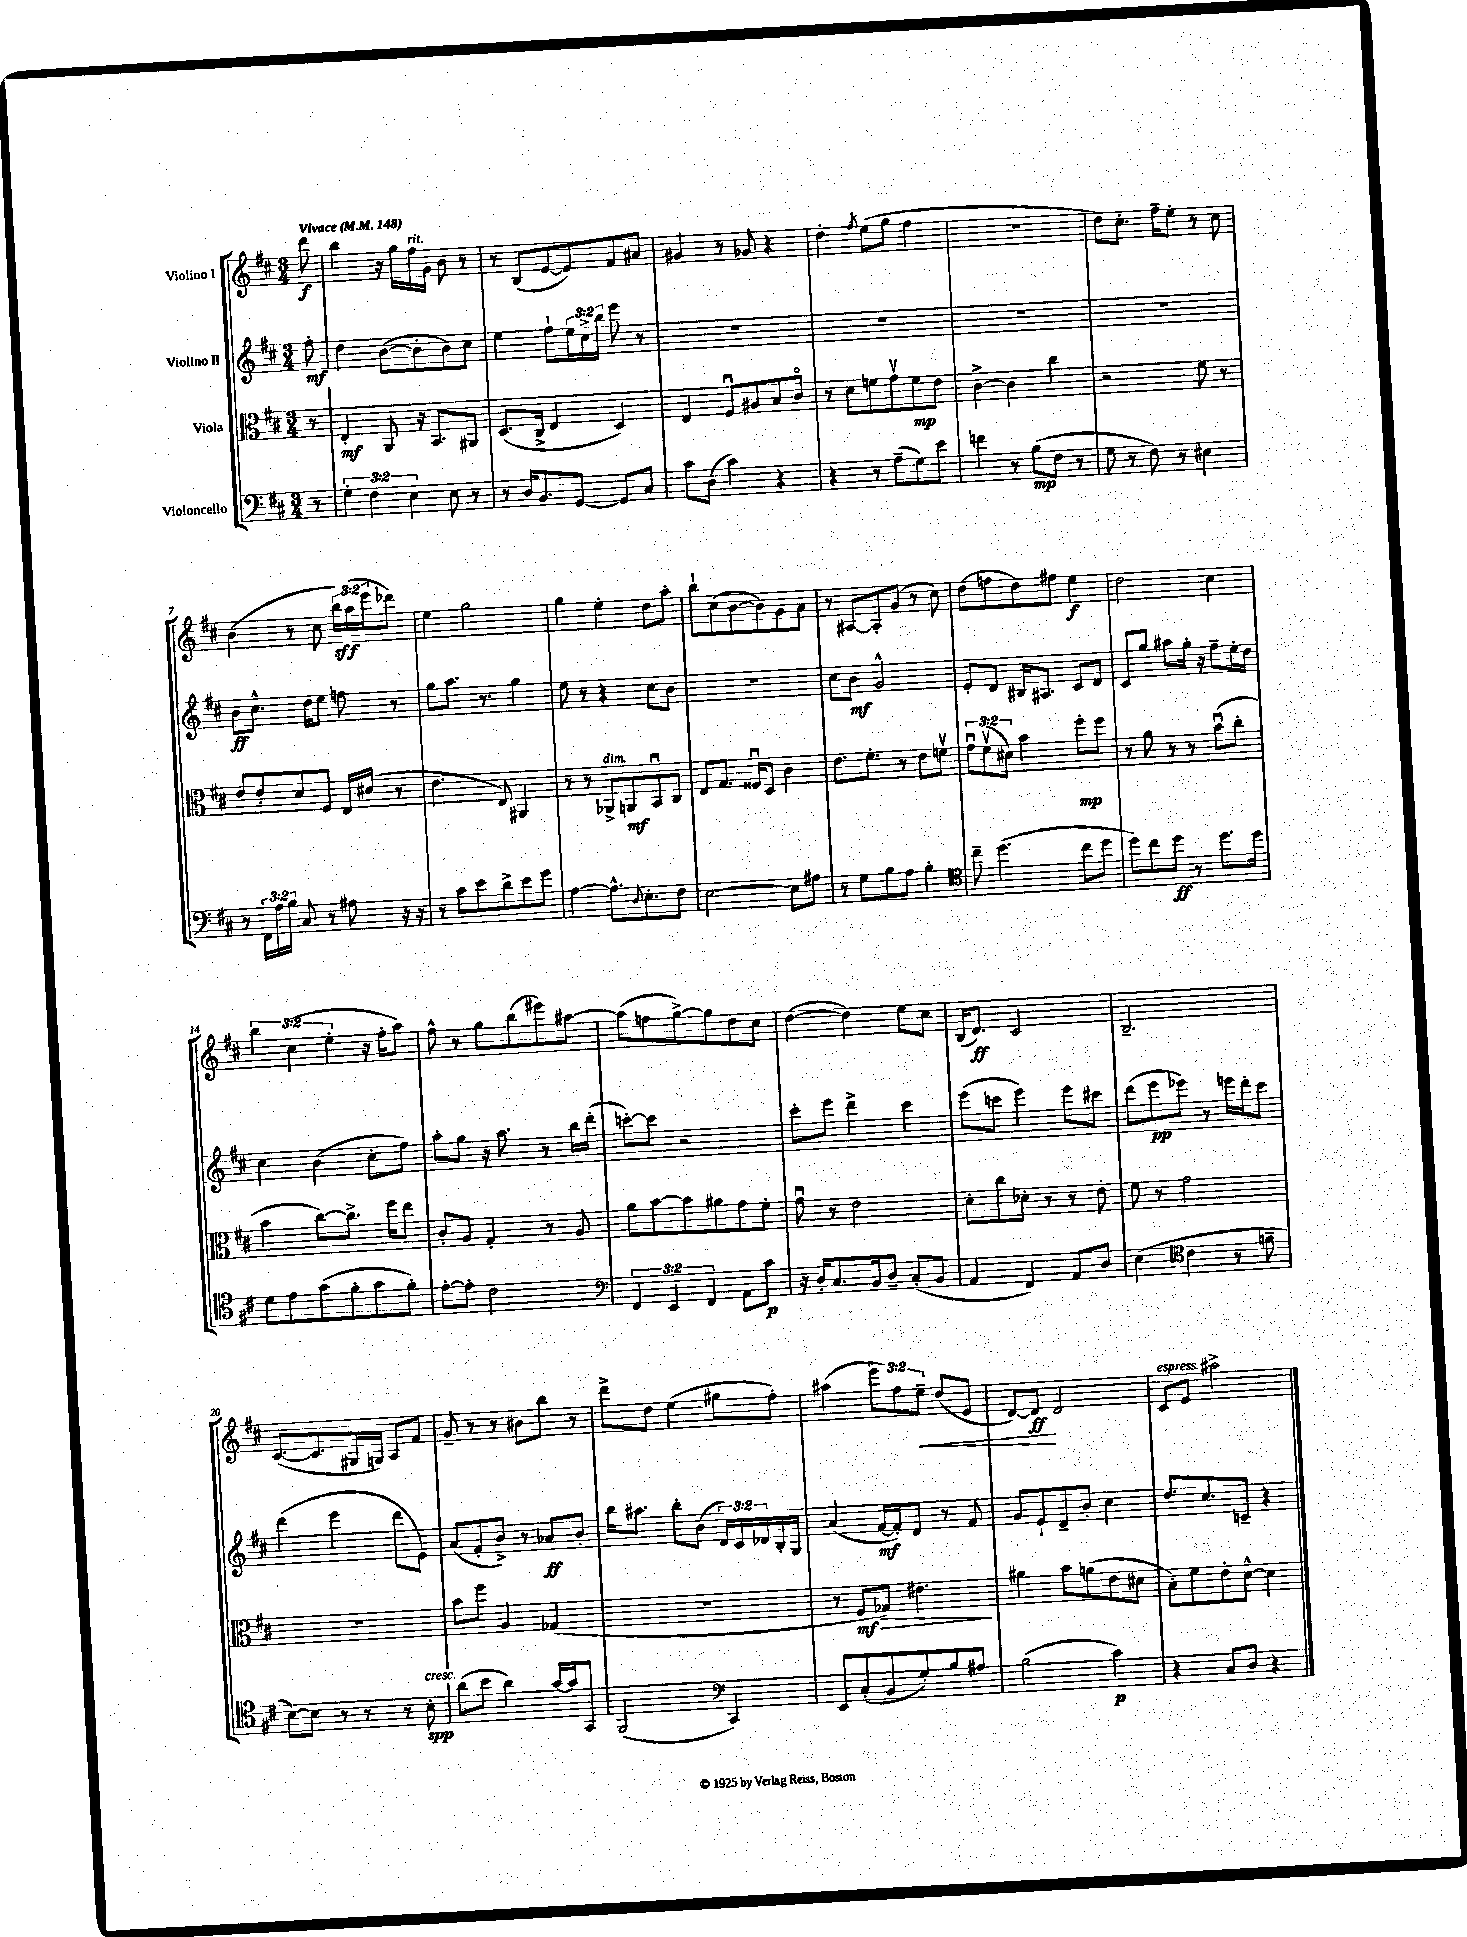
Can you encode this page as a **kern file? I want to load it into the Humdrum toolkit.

**kern	**kern	**kern	**kern
*staff4	*staff3	*staff2	*staff1
*clefF4	*clefC3	*clefG2	*clefG2
*k[f#c#]	*k[f#c#]	*k[f#c#]	*k[f#c#]
*M3/4	*M3/4	*M3/4	*M3/4
*MM148	*MM148	*MM148	*MM148
8r	8r	8ff#'	8ddd
=	=	=	=
6G'	4E'	4dd	4bb
6F#	.	.	.
.	8AA	([8b	16r
.	.	.	16gg
6E	.	.	.
.	16r	8b']	16ff#
.	8.BB	.	16g
8E	.	8b)	8b
8r	8AA#	8cc#	8r
=	=	=	=
8r	(8.D	4ee	8r
16D	.	.	(8B
8.BB	16C#^	.	.
.	4E	8ff#`	[8e
[8GG	.	24ee	8e])
.	.	24cc#^	.
.	.	24bb	.
8GG]	4D)	8eee	8f#
8C#	.	8r	8a#
=	=	=	=
8c#	4E	2.r	4g#
(8D	.	.	.
4c#)	8F#u	.	8r
.	8A#	.	8g-
4r	8B	.	4r
.	8c#o	.	.
=	=	=	=
4r	8r	2.r	4dd'
.	8d	.	.
.	.	.	8qff#
8r	8f	.	(8ee
(8A~	8gv	.	8gg
8G)	8f	.	4ff#
8e	8e	.	.
=	=	=	=
4f	[4c#^	2.r	2.r
8r	4c#]	.	.
(8B	.	.	.
8F#	4cc#	.	.
8r	.	.	.
=	=	=	=
8G	2r	2.r	8dd)
8r	.	.	8.cc#'
8F#)	.	.	.
.	.	.	16ff#~
8r	.	.	8ee'
4E#	8f#	.	8r
.	8r	.	8cc#
=	=	=	=
8r	8e	8b	(4b
24FF#	8e'	8.cc#^^	.
24A	.	.	.
24B	.	.	.
8C#	8d	.	8r
.	.	16dd	.
8r	8F#	8ee	8cc#
8A#	16E	8ff	24bb)
.	.	.	(24aa
.	(16d#	.	.
.	.	.	24eee
16r	8r	8r	8ddd-)
16r	.	.	.
=	=	=	=
8r	4.e	8gg	4ee
8c#	.	8.aa	.
8e	.	.	2gg
.	.	8.r	.
8d^	8E)	.	.
8e	4AA#	4gg	.
8g	.	.	.
=	=	=	=
[4A	8r	8ee	4gg
.	8r	8r	.
8.A^^]	8AA-^	4r	4ee'
.	8AA	.	.
8qqD	.	.	.
8.E'	.	.	.
.	8BBu	8cc#	8dd
8F#	8C#	8b	8aa'
=	=	=	=
[2E	8E	2.r	8bb`
.	8.G	.	(8cc#
.	.	.	[8b
.	16F##u	.	.
.	8D	.	8b])
8E]	4c#	.	8g
8A#	.	.	8a
=	=	=	=
8r	8.e	8cc#	8r
8G	.	8b	[8A#
.	8.f#'	.	.
8B	.	2g^^	8A#']
8A	8r	.	(8g
4B'	8e	.	8r
.	8fv	.	8cc#)
=	=	=	=
*clefC4	*	*	*
8cc#~	12gu	8e'	(8dd
.	(12f#v	.	.
(4.dd	.	8d	8ff
.	12d#)	.	.
.	4b	16B#	8dd)
.	.	8.A#	.
.	.	.	8ff#
8cc#	8ff#'	8c#	4ee
8dd	8ff#	8d	.
=	=	=	=
8dd)	8r	8c#	2dd
8cc#	8a	8gg	.
8dd	8r	8aa#	.
8r	8r	16gg'	.
.	.	16r	.
8.dd	(8bu	8ff#~	4cc#
.	8cc#'	16ee'	.
16dd	.	16dd	.
=	=	=	=
8d	4b	4cc#	6bb
8e	.	.	.
.	.	.	(6cc#
(8g	[8cc#)	(4b	.
.	.	.	6ee'
8f#'	8.cc#^]	.	.
8g	.	8cc#'	16r
.	16ff#	.	16ff#'
8f#')	8ee	8ff#)	8aa)
=	=	=	=
[8e'	8c#'	8aa'	8ff#^^
8e']	8A	8gg	8r
2c#	4G'	16r	8gg
.	.	8.aa	.
.	.	.	(8bb
.	8r	8r	8eee#)
.	8A	16bb	[8aa#
.	.	(16ddd'	.
=	=	=	=
*clefF4	*	*	*
6FF#	8a	[8ccc')	(8aa#]
.	[8b	8ccc]	8ff
6EE	.	.	.
.	8b]	2r	[8gg^)
6FF#	.	.	.
.	8a#	.	8gg]
8AA	8g	.	8dd
8c#	8f#'	.	8cc#
=	=	=	=
16r	8gu	8ccc#'	([4dd
16D'	.	.	.
8.C#	8r	8eee	.
.	2e	4ddd^	4dd])
16BB	.	.	.
8D~	.	.	.
(8C#'	.	4ccc#	8ee
8BB	.	.	8cc#
=	=	=	=
4AA	8d'	(8eee	(16B
.	.	.	8.d)
.	8cc#	8ccc	.
4FF#)	8d-'	4eee)	2c#
.	8r	.	.
8AA	8r	8eee	.
8D	8e'	8ccc#	.
=	=	=	=
(4E	8f#	(8ddd	2.B~
.	8r	8eee	.
*clefC4	*	*	*
4c#	2g	8eee-)	.
.	.	8r	.
8r	.	16eee	.
.	.	16ddd'	.
8f~	.	8ccc#	.
=	=	=	=
[8B)	2.r	(4ddd	([8.c#
8B]	.	.	.
.	.	.	8.c#]
8r	.	4eee	.
8r	.	.	16G#
.	.	.	16G)
8r	.	8ddd	8A
8B'	.	8e)	8f#
=	=	=	=
(8a	8b	(8a	8g~
8b	8ff#	8f#'	8r
4a)	4A	8b^)	8r
.	.	8r	8b#
[16g	(4G-	8a-	8bb
16g]	.	.	.
8GG	.	8b'	8r
=	=	=	=
(2FF#	2.r	16bb	8ddd^
.	.	8.aa#	.
.	.	.	8dd
.	.	8bb'	(4ee
.	.	(8b	.
*clefF4	*	*	*
4CC#)	.	24d)	8gg#
.	.	24c#	.
.	.	24d-	.
.	.	16B'	8ff#')
.	.	16G	.
=	=	=	=
8EE	8r	(4a	(4aa#
(8C#'	8F#	.	.
8BB	8G-)	[16f#	12eee)
.	.	16f#'])	.
.	.	.	12ff#
8G')	4.e#	8d	.
.	.	.	12ee~
8B	.	8r	(8dd
8A#	.	8f#	8e
=	=	=	=
(2B	4a#	8g	[8d)
.	.	8e`	8d]
.	8b	8d~	2d
.	(8a	8b'	.
4c#)	8e	4cc#	.
.	8d#	.	.
=	=	=	=
4r	8B')	8.dd	8c#
.	8f#	.	8e
.	.	8.cc#	.
8C#	8e'	.	2aa#^
8D	[8d^^	8c~	.
4r	4d]	4r	.
==	==	==	==
*-	*-	*-	*-
